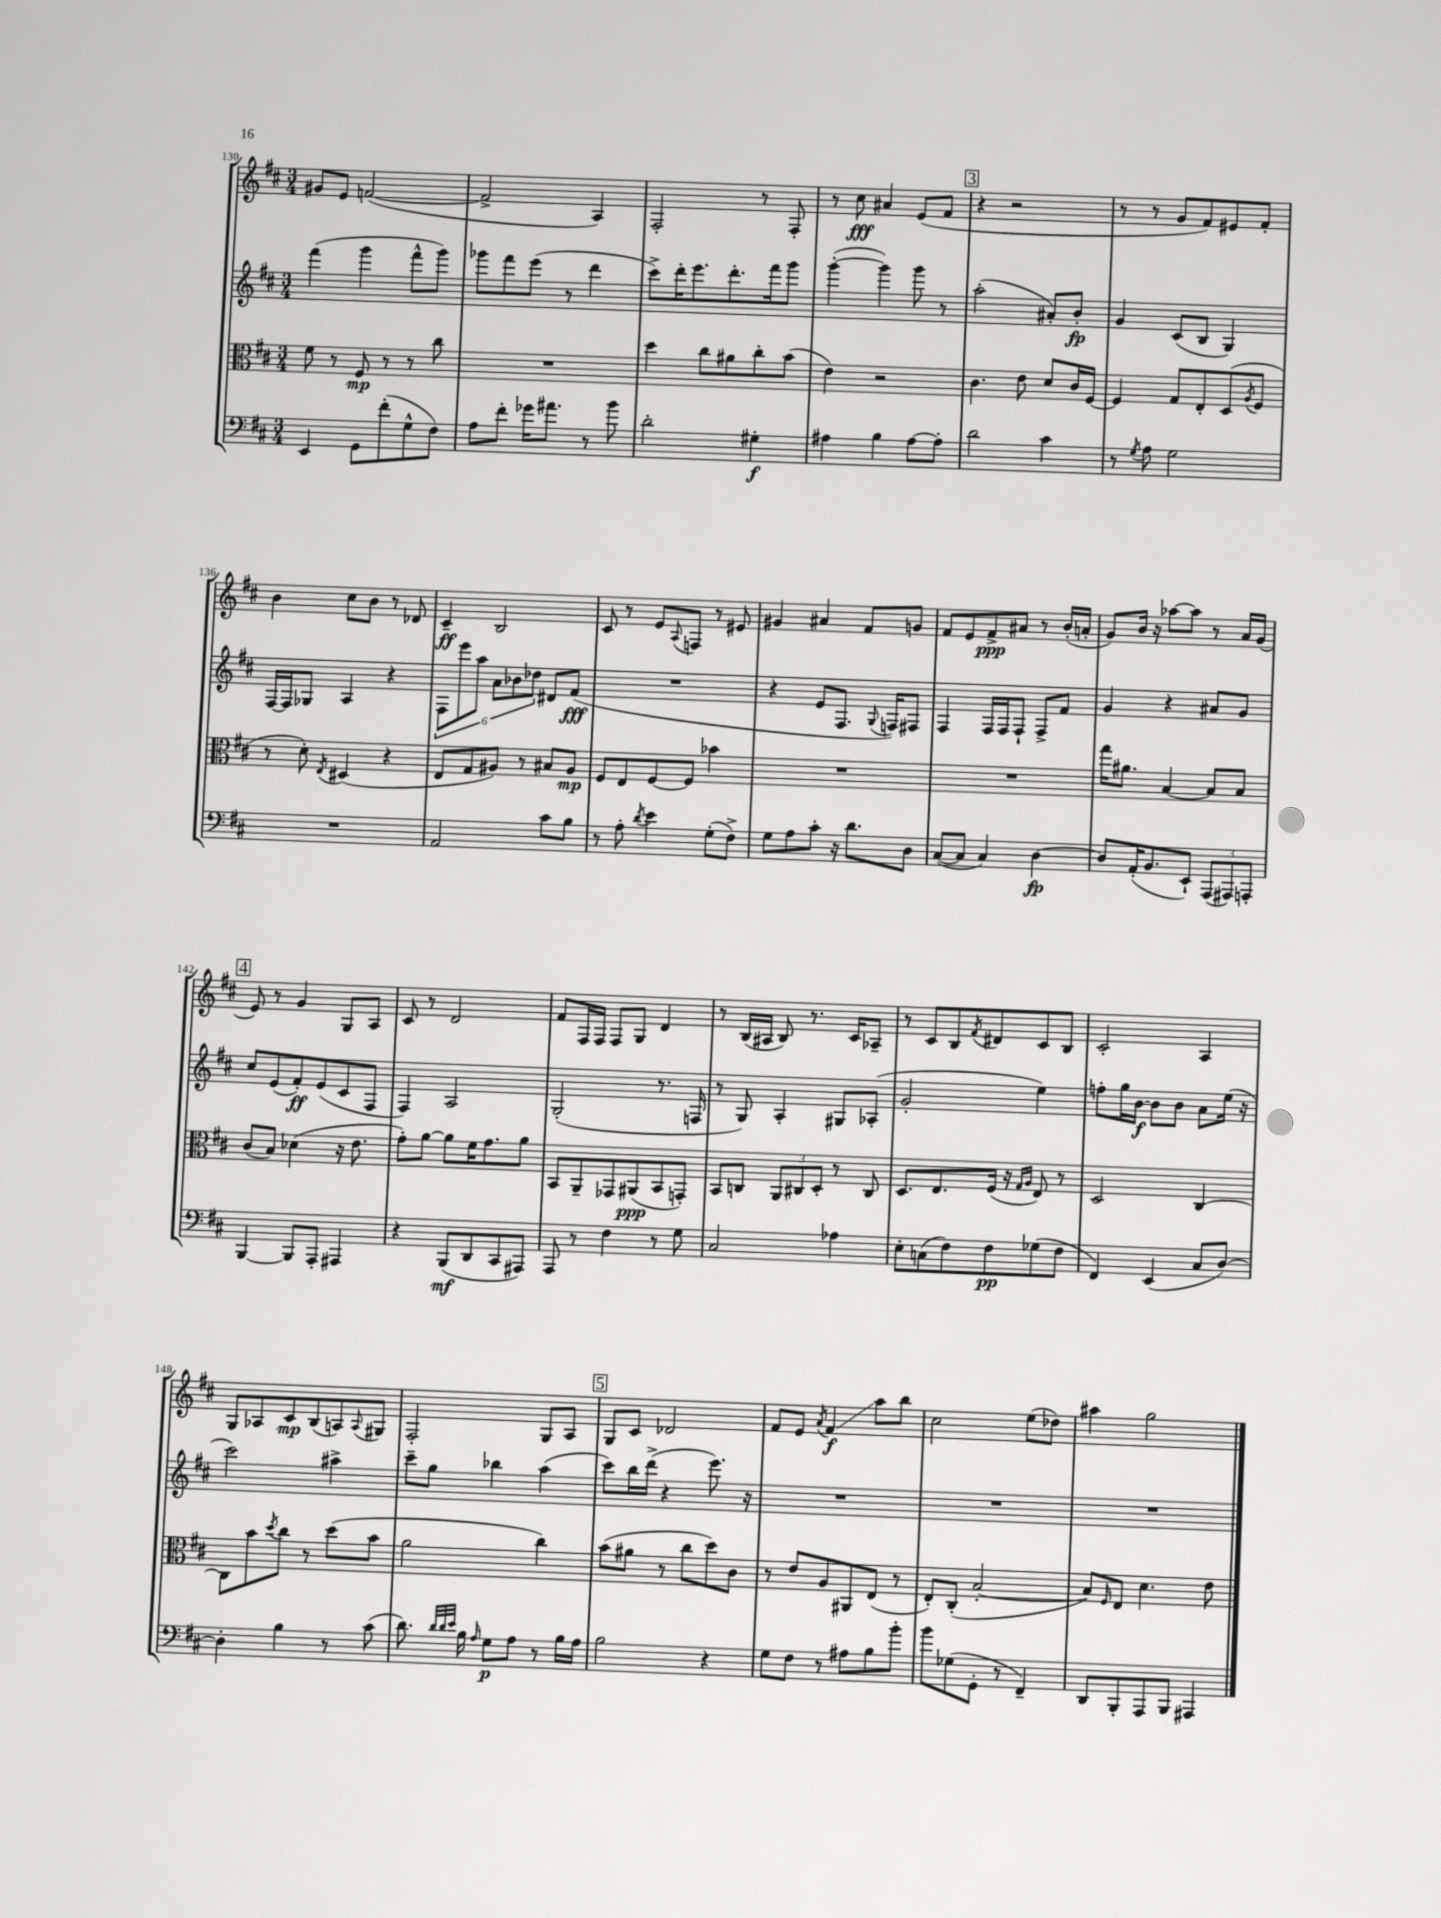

**kern	**kern	**kern	**kern
*staff4	*staff3	*staff2	*staff1
*clefF4	*clefC3	*clefG2	*clefG2
*k[f#c#]	*k[f#c#]	*k[f#c#]	*k[f#c#]
*M3/4	*M3/4	*M3/4	*M3/4
4EE	8f#	(4fff#	8g#
.	8r	.	8e
8GG	8F#	4ggg	([2f
(8f#'	8r	.	.
8G^^	8r	8fff#^^	.
8F#)	8cc#	8ggg)	.
=	=	=	=
8A	2.r	8ggg-	2f^]
8f#'	.	8fff#	.
16g-	.	(8eee	.
8.a#	.	.	.
.	.	8r	.
8r	.	4ddd	4A)
8b	.	.	.
=	=	=	=
2d'	4dd	8ccc#^)	2F#'
.	.	16ddd'	.
.	.	8.eee	.
.	8cc#	.	.
.	8a#	8.ddd'	.
4G#'	8cc#'	.	8r
.	.	16fff#	.
.	(8b	8ggg	8F#'
=	=	=	=
4A#	4e)	([4ggg'	8r
.	.	.	8cc#
4B	2r	4ggg])	4a#
[8A#	.	8ggg	(8e
8A#']	.	8r	8f#
=	=	=	=
2d	4.c#	(2aa'	4r
.	.	.	2r
.	8e	.	.
4c#	8d	8a#')	.
.	16c#	8b'	.
.	[16F#	.	.
=	=	=	=
8r	4F#]	4g	8r
8qG	.	.	.
8A	.	.	8r
2G	8G	(8c#	8g
.	8E'	8B	8f#)
.	(8D	4G)	8e#
.	8qA	.	.
.	8F#	.	8f#'
=	=	=	=
2.r	8r	[16F#	4b
.	.	16F#]	.
.	8d')	8G-	.
.	8qE	.	.
.	(4D#	4A	8cc#
.	.	.	8b
.	4r	4r	8r
.	.	.	8d-
=	=	=	=
2AA	8E	12F#	4c#~
.	.	12eee	.
.	8G	.	.
.	.	12aa	.
.	8A#)	12a	2B
.	.	12b-	.
.	8r	.	.
.	.	12dd-	.
8c#	8B#	8d#	.
8B	8A#	(8f#	.
=	=	=	=
8r	8F#	2.r	8c#
8A'	8E	.	8r
8qd	.	.	.
4e	[8F#	.	8e
.	.	.	8qqA
.	8F#]	.	8F
(8G'	4b-	.	8r
8F#^)	.	.	8e#
=	=	=	=
8G	2.r	4r	4g#
8A	.	.	.
8c#'	.	8e	4a#
16r	.	8.F#	.
8.d	.	.	.
.	.	.	8f#
.	.	8qqG	.
.	.	16F)	.
8D	.	8F#	8g
=	=	=	=
([8C#	2.r	4F#	8f#
8C#]	.	.	8e
4C#)	.	16F#	8f#^
.	.	16F#	.
.	.	8F#`	8a#
[4D	.	8F#^	8r
.	.	8f#	(16b'
.	.	.	16a'
=	=	=	=
8D]	16gg	4g	8g)
.	8.a#	.	.
(16AA'	.	.	16b
8.BB	.	.	16r
.	[4B	4r	[8aa-
8EE`)	.	.	8aa-]
(12AAA	8B]	8a#	8r
12AAA#)	.	.	.
.	8B	8g	16a
12AAA'	.	.	.
.	.	.	(16g
=	=	=	=
[4BBB	(8c#	8cc#	8e)
.	8B)	(8e	8r
8BBB]	(4d-	8f#')	4g
8AAA'	.	(8e	.
4AAA#	16r	8c#	8G
.	8.e	.	.
.	.	8F#	8A
=	=	=	=
4r	8g')	4F#)	8c#
.	[8a	.	8r
(8BBB	8a]	2A	2d
8DD	16f#	.	.
.	8.g	.	.
8CC#	.	.	.
8AAA#)	8a	.	.
=	=	=	=
8AAA	8BB	(2G'	8f#
8r	8AA~	.	16F#
.	.	.	16F#
4F#	8GG-	.	8F#
.	(8AA#	.	8G
8r	8BB	8.r	4d
8G	8GG')	.	.
.	.	16F	.
=	=	=	=
2C#	8BB	8r	8r
.	8C	8G)	(16B
.	.	.	16A#
.	12AA	4A'	8B)
.	12C#	.	.
.	.	.	8.r
.	12D'	.	.
4A-	8r	8G#	.
.	.	.	16c#
.	8C#	(8A-'	8A-~
=	=	=	=
8E'	8.D	2g'	8r
(8C	.	.	8c#
.	8.E	.	.
8F#)	.	.	8B
.	.	.	8qf#
8F#	(16F#	.	8d#
.	16r	.	.
.	16qqG	.	.
.	16qqA	.	.
(8G-	8E)	4ee)	8c#
8F#	8r	.	8B
=	=	=	=
4FF#)	2D	8ff'	2c#'
.	.	16gg	.
.	.	[16b	.
(4EE	.	8b]	.
.	.	8b	.
8C#	[4C#	8a	4A
[8D)	.	(16ee	.
.	.	16r	.
=	=	=	=
4D']	8C#]	2ccc#)	8G
.	8b	.	8A-
.	8qdd	.	.
4B	8cc#	.	8c#
.	8r	.	(8B
8r	(8dd	4aa#^	8A)
.	.	.	8qqA
(8c#	8b	.	8G#
=	=	=	=
8.d)	2a	8ccc#~	2F#'
.	.	8gg	.
32qqd	.	.	.
32qqd	.	.	.
32qqe	.	.	.
16B	.	.	.
16qqA	.	.	.
8G	.	4bb-	.
8A	.	.	.
8r	4cc#)	(4aa	8G
16B	.	.	8A
16A	.	.	.
=	=	=	=
2B	(8b	8ccc#)	8G
.	8a#	16bb	8c#
.	.	(16ddd^	.
.	8r	4r	2d-
.	8cc#	.	.
4r	8dd)	8.eee)	.
.	8c#	.	.
.	.	16r	.
=	=	=	=
8G	8r	2.r	8f#
8F#	8e	.	8e
.	.	.	8qa
8r	8A	.	4f#
8A#	8AA#	.	.
8B	(8E	.	8aa
8b'	8r	.	8bb
=	=	=	=
8b	8E')	2.r	2cc#
(8G-	(8C#'	.	.
8GG'	[2B'	.	.
8r	.	.	.
4FF#~)	.	.	(8ee
.	.	.	8dd-)
=	=	=	=
8DD	8B])	2.r	4aa#
.	16qqF#	.	.
8BBB'	8E	.	.
8AAA	4.d	.	2gg
8BBB	.	.	.
4AAA#	.	.	.
.	8e	.	.
==	==	==	==
*-	*-	*-	*-
